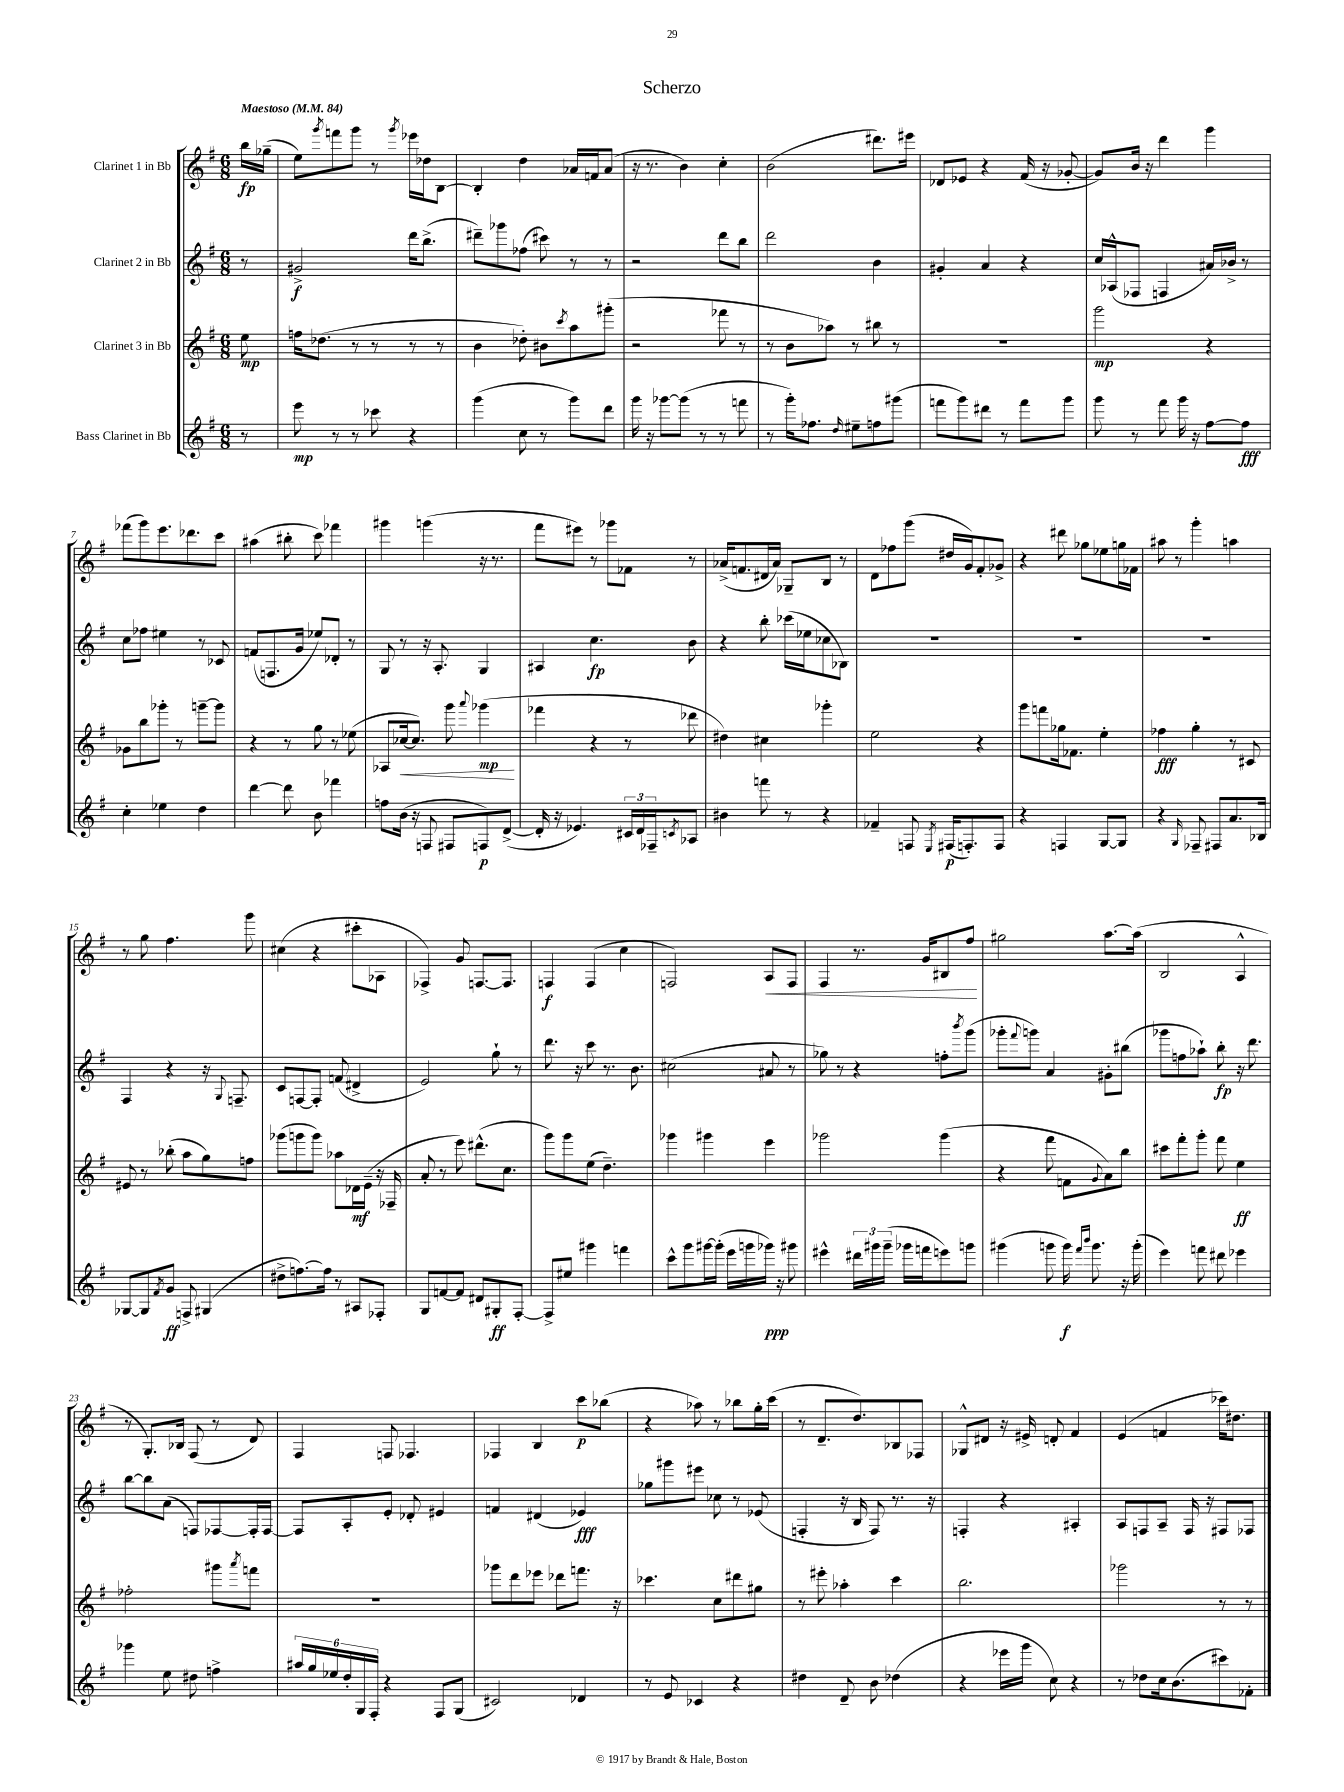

**kern	**kern	**kern	**kern
*staff4	*staff3	*staff2	*staff1
*clefG2	*clefG2	*clefG2	*clefG2
*k[f#]	*k[f#]	*k[f#]	*k[f#]
*M6/8	*M6/8	*M6/8	*M6/8
*MM84	*MM84	*MM84	*MM84
8r	8ee\	8r	16bb\LL
.	.	.	(16gg-~\JJ
=	=	=	=
8eee\	16ff\LK	2g#^/	8ee\L)
.	(8.dd-\J	.	.
.	.	.	8qggg/
8r	.	.	8fff\
8r	8r	.	8ggg\J
8ccc-\	8r	.	8r
.	.	.	8qggg/
4r	8r	16ddd\LK	16eee-\LL
.	.	(8.bb^\J	16dd-\J
.	8r	.	[8B\J
=	=	=	=
(4ggg\	4b\	8ddd#~\L)	4B'/]
.	.	8ggg-\	.
8cc\	8dd-'\)	(8ff-\J	4dd\
8r	8b#\L	8ccc#\)	.
.	8qccc/	.	.
8ggg\L)	8aa\	8r	16a-/LL
.	.	.	16f/J
8ddd\J	(8ggg#'\J	8r	(8a-/J
=	=	=	=
16ggg\	2r	2r	16r
16r	.	.	8.r
[8ggg-\L	.	.	.
(8ggg-\]J	.	.	4b\)
8r	.	.	.
8r	8fff-\	8ddd\L	4cc'\
8fff\	8r	8bb\J	.
=	=	=	=
8r	8r	2ddd\	(2b\
16ggg'\LK)	8b\L	.	.
8.ff-\J	.	.	.
.	8aa-\J)	.	.
16qqdd/	.	.	.
8ee#~\L	8r	.	.
8ff\	8bb#\	4b\	8.ddd#\L)
(8ggg#\J	8r	.	.
.	.	.	16eee#\Jk
=	=	=	=
8fff\L	2.r	4g#'/	8d-/L
8ggg\)	.	.	8e-/J
8ddd#\J	.	4a/	4r
8r	.	.	.
8fff\L	.	4r	(16f#/
.	.	.	16r
8ggg\J	.	.	[8g-'/
=	=	=	=
8ggg\	2ggg\	16cc/LL	8g-/]L)
.	.	(16A-^^/J	.
8r	.	8F-/J	16b/Jk
.	.	.	16r
8fff#\	.	4F/	4ddd\
16ggg\	.	.	.
16r	.	.	.
[8ff#\L	4r	16a#/LL)	4ggg\
.	.	16b-^/JJ	.
8ff#\]J	.	8r	.
=	=	=	=
4cc'\	8g-\L	8cc\L	(8fff-\L
.	8bb\	8ff-\J	8ggg\)
4ee-\	8ggg-'\J	4ee#\	8.eee\
.	8r	.	.
.	.	.	8.ddd-\
4dd\	[8ggg~\L	8r	.
.	8ggg\]J	8c-/	8ccc\J
=	=	=	=
[4ddd\	4r	(8f/L	(4aa#\
.	.	8.F/	.
8ddd\]	8r	.	8bb#'\
.	.	16g/Jk	.
8b\	8gg\	8ee-/L)	8ccc\)
4fff-\	8r	8d-'/J	4fff-\
.	(8ee-\	8r	.
=	=	=	=
8ff\L	8A-/L	8G/	4ggg#\
(16b\Jk	[16cc-/k	8r	.
16r	8.cc-/]J)	.	.
8F/	.	16r	(4ggg\
.	.	8.A'/	.
8F#/L	8ggg\	.	.
.	8qqaaa/	.	.
8F/)	(4ggg-\	4G/	16r
.	.	.	8.r
([8d^/J	.	.	.
=	=	=	=
16d'/]	4fff-\	4A#/	8fff#\L
16r	.	.	.
4.e-/)	.	.	8eee#\J)
.	4r	4.cc\	8r
.	.	.	8ggg-\L
24c#/LL	8r	.	8f-\J
24d/	.	.	.
24F-~/J	.	.	.
8qc/	.	.	.
8A-/J	8ddd-\	8b\	8r
=	=	=	=
4b#\	4dd#\)	4r	(16a-^/LK
.	.	.	8.f/
8fff\	4cc#\	8bb'\	16d#/L
.	.	.	16a-/JJ)
8r	.	(16ccc-\LL	8G-~/L
.	.	16ee-\J	.
4r	4ggg-'\	8cc-\	8B/J
.	.	8B-\J)	8r
=	=	=	=
4f-~/	2ee\	2.r	8d\L
.	.	.	8ff-\
8F/	.	.	(8ggg\J
8qE/	.	.	.
(16F#/LK	.	.	16dd#/LL
8.F'/)	.	.	16g/J)
.	4r	.	8f#'/
8F/J	.	.	8g-^/J
=	=	=	=
4r	8ggg\L	2.r	4r
.	8fff\	.	.
4F/	16gg-\k	.	8ddd#\
.	8.f-\J	.	.
.	.	.	8gg-\L
[8G/L	4ee'\	.	8ee-\
8G/]J	.	.	16gg\L
.	.	.	16f-\JJ
=	=	=	=
4r	4ff-\	2.r	8aa#\
.	.	.	8r
16qqG/	.	.	.
8F-~/	4gg'\	.	4ggg'\
8F#/L	.	.	.
8.a/	8r	.	4aa\
.	8c#/	.	.
16B-/Jk	.	.	.
=	=	=	=
[8G-/L	8e#/	4F#/	8r
8G-/]	8r	.	8gg\
8qf#/	.	.	.
8g/J	(8bb-'\	4r	4.ff#\
8F^/	8aa\L	.	.
(4G#/	8gg\)	16r	.
.	.	8qqG/	.
.	.	8.F~/	.
.	8ff\J	.	8ggg\
=	=	=	=
8dd#^\L	(8ggg-\L	8c/L	(4cc#\
[8.ff\)	8ggg\	[8F/	.
.	8ggg\J)	8F'/]J	4r
16ff\]Jk	.	.	.
8r	8aa-\L	(8f/	.
8A#/L	16d-\L	4d#^/	8ccc#'\L
.	(16e~\JJ	.	.
8F-'/J	16r	.	8A-\J
.	16F-~/	.	.
=	=	=	=
8G/L	8a'/	2e/)	4F-^/)
[8f/	8r	.	.
8f/]J	8eee\)	.	8g/
8d#/L	(8.ddd#^^\L	.	[8.F/L
8G#'/	.	8gg`\	.
.	8.cc\J	.	8.F/]J
[8F#'/J	.	8r	.
=	=	=	=
8F#^/]L	8ggg\L)	8.ddd\	4F/
8ee#/J	8ggg\	.	.
.	.	16r	.
4ggg#\	(8ee\J	8ccc\	(4F/
.	4.dd~\)	8.r	.
4fff\	.	.	4cc\
.	.	8.b\	.
=	=	=	=
8ccc^^\L	4ggg-\	(2cc#\	2F/)
8ggg\	.	.	.
[16ggg#\L	4ggg#\	.	.
(16ggg#'\]JJ	.	.	.
16eee\LL	.	.	.
16ggg\	.	.	.
16ggg-\JJ)	4eee\	8a#/	8A/L
16r	.	.	.
8ggg#\	.	8r	8F/J
=	=	=	=
4eee#^^\	2ggg-\	8gg-\)	4F#/
.	.	8r	.
24ddd#\LL	.	4r	8.r
24ggg#\	.	.	.
(24ggg#~\JJ	.	.	.
16ggg-\LL	.	.	.
16fff\J	.	.	16g/LK
8eee\)	(4ggg-\	8ff'\L	8B#/
.	.	8qbbb/	.
8ggg\J	.	(8ggg\J	8ff#/J
=	=	=	=
(4ggg#\	4r	8ggg-'\L	2gg#\
.	.	8qqfff#/	.
.	.	8ggg\J)	.
8ggg\	8fff#\	4a/	.
16ggg\)	8f\L	.	.
16qqfff#/LL	.	.	.
16qqbbb/JJ	.	.	.
8.ggg\	.	.	.
.	8qqg/	.	.
.	8a\)	8g#'\L	[8.aa\L
16r	8bb\J	(8bb#\J	.
(16ggg'\	.	.	(16aa\]Jk
=	=	=	=
4eee\)	8ccc#\L	8ggg-\L	2B/
.	8fff#'\	8ff\	.
8fff\	8ggg'\J	8aa-`\J)	.
8ddd#\	8fff#\	8bb'\	.
4eee-\	4ee\	16r	4A^^/
.	.	8.ddd\	.
=	=	=	=
4ggg-\	2ff-'\	[8bb\L	8r
.	.	8bb\]	8.G'/L)
8ee\	.	(8a\J	.
.	.	.	16B-/Jk
8dd#\	.	8F/L)	(8F#/
4ff^\	8ggg#\L	[8F-/	8r
.	8qaaa/	.	.
.	8fff\J	16F-'/]L	8d/)
.	.	[16F-/JJ	.
=	=	=	=
24aa#/LL	2.r	8F-/]L	4F#/
24gg/	.	.	.
24ee-/	.	.	.
24dd'/	.	8A'/	.
24G/	.	.	.
24F#'/JJ	.	.	.
4r	.	8e'/J	8F/
.	.	8d-'/	4.F-/
8F#/L	.	4e#/	.
(8G/J	.	.	.
=	=	=	=
2c#/)	8ggg-\L	4f/	4F-/
.	8ddd\	.	.
.	8eee-\J	(4d#/	4B/
.	8ddd-\L	.	.
4d-/	8.fff\J	4e-/)	8ccc\L
.	.	.	(8bb-\J
.	16r	.	.
=	=	=	=
8r	4.ccc-\	8gg-\L	4r
8e/	.	8ggg#\	.
4c-/	.	8eee#\J	8aa-\)
.	8cc\L	8cc-\	8r
4r	8ddd#\	8r	8bb-\L
.	8gg#\J	(8e-/	16gg'\L
.	.	.	(16ccc\JJ
=	=	=	=
4dd#\	8r	4F'/	8r
.	8eee#'\	.	8.d~/L
8d~/	4aa-'\	16r	.
.	.	16B/	8.dd/)
8b\	.	8F/)	.
(4dd-\	4ccc\	8.r	8B-/
.	.	.	8F-/J
.	.	16r	.
=	=	=	=
4r	2.bb\	4F'/	8G-^^/L
.	.	.	8d#/J
16eee-\LL	.	4r	16r
16ggg\JJ	.	.	16e#^/
8cc\)	.	.	8d'/
4r	.	4A#'/	4f#/
=	=	=	=
8r	2ggg-\	8A/L	(4e/
8dd-\L	.	8F/	.
16cc\k	.	8A~/J	4f/
(8.b\	.	.	.
.	.	16F/	.
.	.	16r	.
8ccc#\)	8r	8F#/L	16ccc-\LK)
.	.	.	8.dd#\J
8f-'\J	8r	8F-/J	.
==	==	==	==
*-	*-	*-	*-
